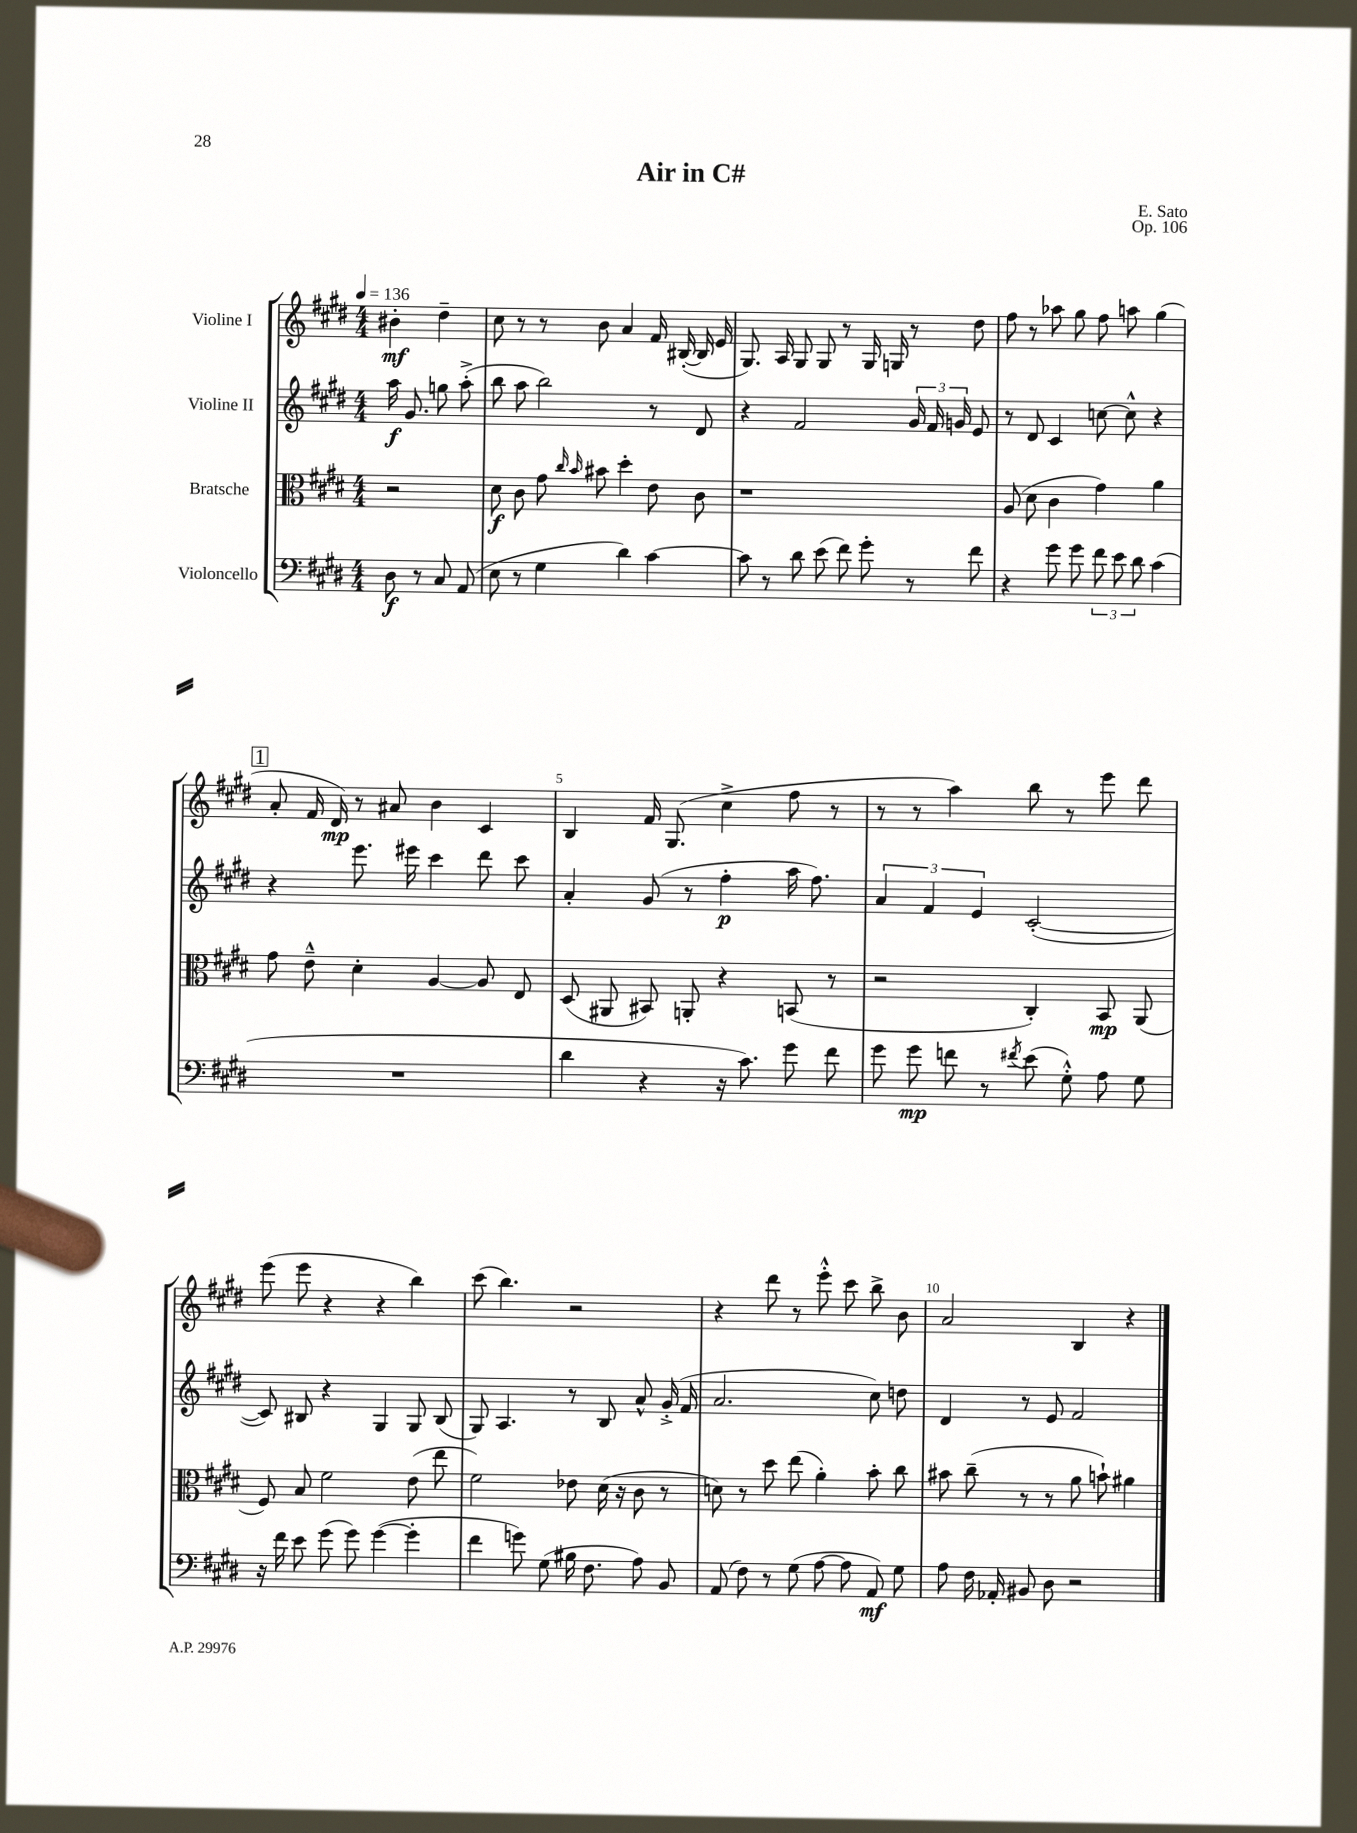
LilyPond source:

\header { title = "Air in C#" composer = "E. Sato" opus = "Op. 106" }
<<
\new StaffGroup <<
\new Staff = "s0" \with { instrumentName = "Violine I" } {
    \clef treble \key e \major \numericTimeSignature \time 4/4 \partial 2 \tempo 4 = 136
    \autoBeamOff bis'4-.\mf dis''4-- |
    cis''8 r8 r8 b'8 a'4 fis'16 bis16~-.( bis16 e'16 |
    gis8.) a16 gis8 gis8 r8 gis16 g16 r8 dis''8 |
    fis''8 r8 aes''8 gis''8 fis''8 a''8 gis''4( |
    \mark \markup { \box "1" } a'8-. fis'16 dis'16\mp) r8 ais'8 b'4 cis'4 |
    b4 fis'16 gis8.( cis''4-> fis''8 r8 |
    r8 r8 a''4) b''8 r8 e'''8 dis'''8 |
    e'''8( e'''8 r4 r4 b''4) |
    cis'''8( b''4.) r2 |
    r4 dis'''8 r8 e'''8-.-^ cis'''8 b''8-> b'8 |
    a'2 b4 r4 \bar "|." |
}
\new Staff = "s1" \with { instrumentName = "Violine II" } {
    \clef treble \key e \major \numericTimeSignature \time 4/4 \partial 2
    \autoBeamOff a''16\f gis'8. g''8 a''8-.->( |
    b''8 a''8 b''2) r8 dis'8 |
    r4 fis'2 \tuplet 3/2 { gis'16 fis'16 g'16 } e'8 |
    r8 dis'8 cis'4 c''8~ c''8-^ r4 |
    \mark \markup { \box "1" } r4 e'''8. eis'''16 cis'''4 dis'''8 cis'''8 |
    a'4-. gis'8( r8 fis''4-.\p a''16 fis''8.) |
    \tuplet 3/2 { a'4 fis'4 e'4 } cis'2~-.( |
    cis'8) bis8 r4 gis4 gis8 bis8( |
    gis8) a4. r8 b8 a'8-^ gis'16-.->( fis'16 |
    a'2. cis''8) d''8 |
    dis'4 r8 e'8 fis'2 \bar "|." |
}
\new Staff = "s2" \with { instrumentName = "Bratsche" } {
    \clef alto \key e \major \numericTimeSignature \time 4/4 \partial 2
    \autoBeamOff r2 |
    dis'8\f cis'8 gis'8 \grace { cis''16 b'16 } bis'8 dis''4-. e'8 cis'8 |
    r1 |
    a8( dis'8 cis'4 gis'4) a'4 |
    \mark \markup { \box "1" } gis'8 e'8---^ dis'4-. a4~ a8 e8 |
    dis8( ais,8 bis,8) a,8-. r4 b,8( r8 |
    r2 cis4-.) b,8\mp a,8( |
    fis8) b8 fis'2 e'8( e''8 |
    fis'2) ees'8 dis'16( r16 cis'8 r8 |
    d'8) r8 dis''8 e''8( a'4-.) b'8-. cis''8 |
    bis'8 cis''8--( r8 r8 a'8 b'8-!) ais'4 \bar "|." |
}
\new Staff = "s3" \with { instrumentName = "Violoncello" } {
    \clef bass \key e \major \numericTimeSignature \time 4/4 \partial 2
    \autoBeamOff dis8\f r8 cis8 a,8( |
    e8 r8 gis4 dis'4) cis'4~ |
    cis'8 r8 dis'8 e'8( fis'8) gis'8-. r8 fis'8 |
    r4 gis'8 gis'8 \tuplet 3/2 { fis'8 e'8 dis'8 } cis'4( |
    \mark \markup { \box "1" } R1 |
    dis'4 r4 r16 cis'8.) gis'8 fis'8 |
    gis'8 gis'8\mp f'8 r8 \acciaccatura { fis'8 } e'8( gis8-.-^) a8 gis8 |
    r16 fis'16 e'8 gis'8( gis'8) gis'4~( gis'4-. |
    fis'4 g'8) gis8( bis16 fis8. a8) b,8 |
    a,8( fis8) r8 gis8( a8~ a8 a,8\mf) gis8 |
    a8 fis16 aes,16-. bis,8 dis8 r2 \bar "|." |
}
>>
>>
\layout { \context { \Score \override BarNumber.break-visibility = ##(#f #t #t) barNumberVisibility = #(every-nth-bar-number-visible 5) } }
